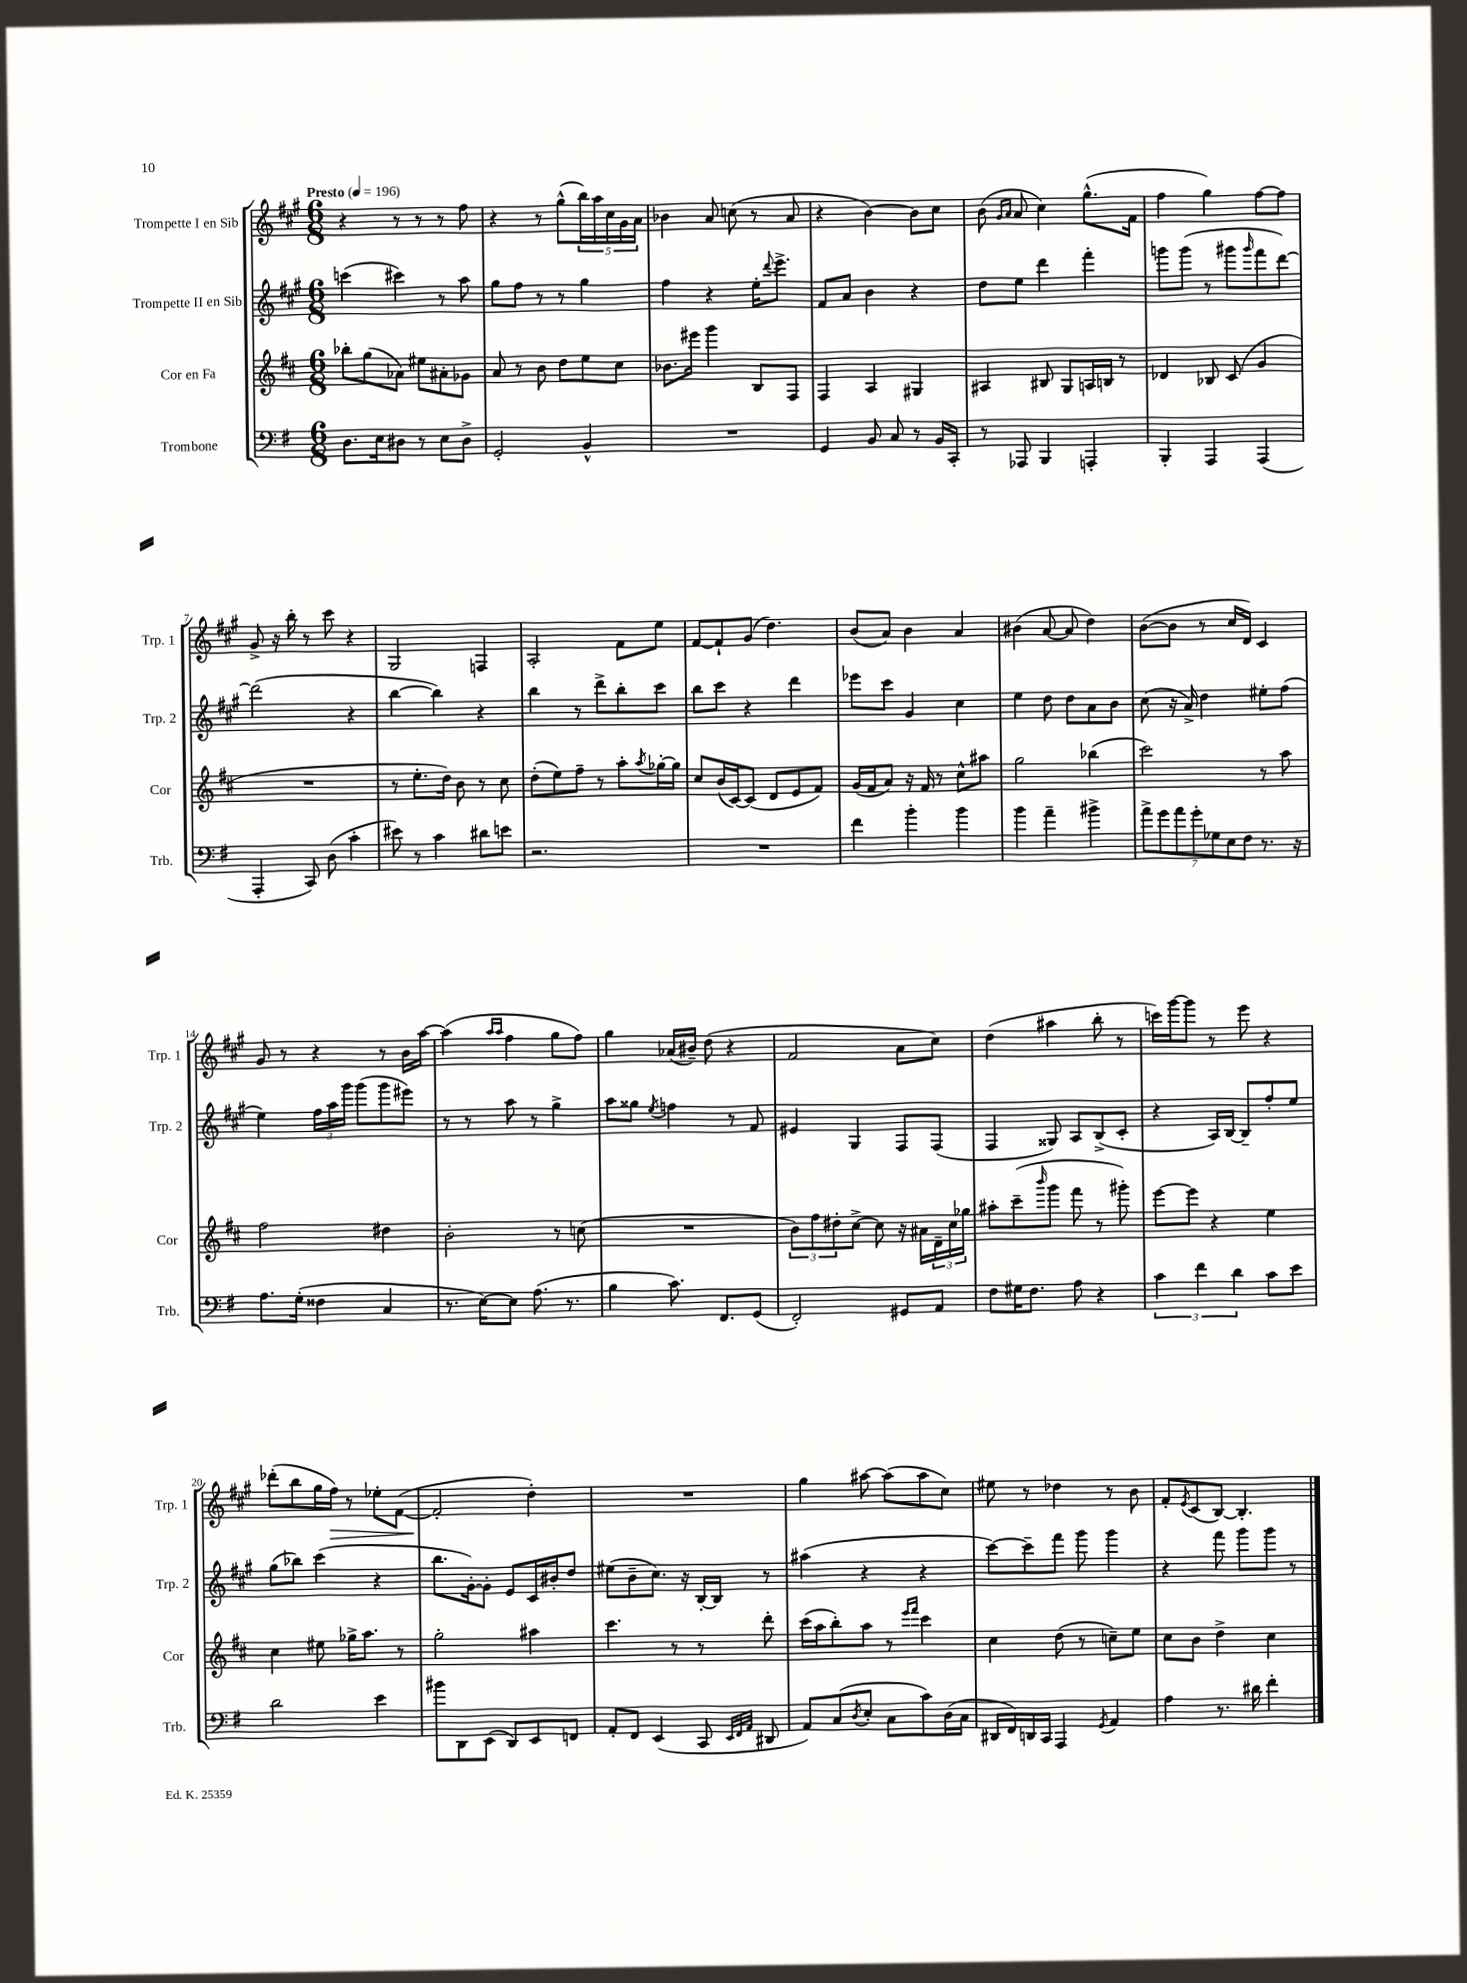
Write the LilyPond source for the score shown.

<<
\new StaffGroup <<
\new Staff = "s0" \with { instrumentName = "Trompette I en Sib" shortInstrumentName = "Trp. 1" } {
    \clef treble \key a \major \numericTimeSignature \time 6/8 \tempo "Presto" 4 = 196
    r4 r8 r8 r8 fis''8 |
    r4 r8 gis''8-^( \tuplet 5/4 { b''16) a''16 cis''16 gis'16 a'16 } |
    bes'4 a'8 c''8( r8 a'8 |
    r4 b'4~) b'8 cis''8 |
    b'8( \grace { gis'16 a'16 } a'8 cis''4) gis''8.-^( fis'16 |
    fis''4 gis''4) fis''8~ fis''8 |
    gis'8-> r16 b''16-. r8 cis'''8 r4 |
    gis2 f4 |
    a2-. fis'8 e''8 |
    fis'8~ fis'8-! gis'8( d''4.) |
    b'8( a'8) b'4 a'4 |
    bis'4( a'8~ a'8 d''4) |
    b'8~( b'8 r8 cis''16 d'16) cis'4 |
    gis'8 r8 r4 r8 b'16 a''16~ |
    a''4( \grace { a''16 a''16 } fis''4 gis''8 fis''8) |
    gis''4 aes'16( bis'16--) d''8( r4 |
    fis'2 a'8 cis''8) |
    d''4( ais''4 b''8-. r8 |
    c'''16) gis'''16~ gis'''8 r8 e'''8 r4 |
    des'''8-.( b''8 gis''16 fis''16\>) r8 ees''8-. fis'8~( |
    fis'2-.\! d''4-.) |
    R2. |
    gis''4 ais''8~ ais''8( ais''8 cis''8) |
    eis''8 r8 des''4 r8 b'8 |
    fis'8-. \acciaccatura { e'8 } cis'8( b8~) b4.-. \bar "|." |
}
\new Staff = "s1" \with { instrumentName = "Trompette II en Sib" shortInstrumentName = "Trp. 2" } {
    \clef treble \key a \major \numericTimeSignature \time 6/8
    c'''4( cis'''4) r8 a''8 |
    gis''8 fis''8 r8 r8 gis''4 |
    fis''4 r4 e''16-. \appoggiatura { d'''8 } e'''8.-> |
    fis'8 a'8 b'4 r4 |
    d''8 e''8 d'''4 fis'''4-. |
    g'''8 g'''8( r8 gis'''8 \grace { gis'''16 } fis'''8 d'''8~) |
    d'''2( r4 |
    b''4~ b''4) r4 |
    b''4 r8 d'''8-> b''8-. cis'''8 |
    b''8 cis'''8 r4 d'''4 |
    ees'''8 cis'''8 gis'4 cis''4 |
    e''4 d''8 d''8 a'8 b'8 |
    cis''8( r16 a'16->) d''4 eis''8-. fis''8( |
    e''4) \tuplet 3/2 { fis''16 a''16 gis'''16 } gis'''8( gis'''8 eis'''8) |
    r8 r8 a''8 r8 gis''4-> |
    a''8 gisis''8 \acciaccatura { e''8 } f''4 r8 fis'8 |
    eis'4 gis4 fis8 fis8( |
    fis4 gisis8) a8 b8->( cis'8-. |
    r4 a16) b16~ b8-- fis''8-. e''8 |
    gis''8( bes''8) cis'''4( r4 |
    b''8. gis'16~-.) gis'8-. e'8 cis'16 bis'16-. d''8 |
    eis''8( b'8-- cis''8.) r16 b16~-. b16 r8 |
    ais''4( r4 r4 |
    cis'''8~) cis'''8-- fis'''8 gis'''8 gis'''4 |
    r4 fis'''8 gis'''8 gis'''8 r8 \bar "|." |
}
\new Staff = "s2" \with { instrumentName = "Cor en Fa" shortInstrumentName = "Cor" } {
    \clef treble \key d \major \numericTimeSignature \time 6/8
    bes''8-. g''8( aes'8) eis''8 ais'8-. ges'8 |
    a'8 r8 b'8 d''8 e''8 cis''8 |
    bes'8. eis'''16 g'''4 b8 fis8 |
    fis4 a4 gis4 |
    ais4 bis8 g8 a16 b16 r8 |
    des'4 bes8 cis'8( g'4 |
    R2. |
    r8 e''8.-. d''16) b'8 r8 cis''8 |
    d''8-.( e''8) fis''8-- r8 a''8-. \acciaccatura { a''8 } ges''16~-. ges''16 |
    cis''8 b'16( cis'16~) cis'8( d'8 e'8 fis'8) |
    g'16( fis'16 a'8) r16 fis'16 r8 cis''8-^ ais''8 |
    g''2 bes''4( |
    cis'''2) r8 a''8 |
    fis''2 dis''4 |
    b'2-. r8 c''8( |
    R2. |
    \tuplet 3/2 { b'8) fis''8 dis''8-. } cis''8~-> cis''8 r16 ais'16 \tuplet 3/2 { d'16-- cis''16 ges''16 } |
    ais''8-. cis'''8--( \grace { b'''16 } g'''8 fis'''8 r8 gis'''8-.) |
    e'''8~ e'''8 r4 e''4 |
    cis''4 eis''8 ges''16-> a''8. r8 |
    g''2-. ais''4 |
    cis'''4. r8 r8 d'''8-. |
    cis'''16( a''16 b''8-.) a''8 r8 \grace { e'''16 fis'''16 } cis'''4 |
    cis''4 d''8( r8 c''8--) e''8 |
    cis''8 b'8 d''4-> cis''4 \bar "|." |
}
\new Staff = "s3" \with { instrumentName = "Trombone" shortInstrumentName = "Trb." } {
    \clef bass \key g \major \numericTimeSignature \time 6/8
    d8. e16 dis8 r8 e8 dis8-> |
    g,2-. b,4-^ |
    R2. |
    g,4 b,8 c8 r8 b,16 c,16-. |
    r8 aes,,8 b,,4 a,,4-. |
    b,,4-. a,,4 a,,4( |
    a,,4-. c,8) d8( c'4-. |
    eis'8) r8 c'4 dis'8 e'8 |
    r2. |
    R2. |
    fis'4 b'4-. b'4 |
    b'4 a'4-- bis'4-> |
    \tuplet 7/4 { a'8-> g'8 a'8 g'8-. ges8 e8 fis8 } r8. r16 |
    a8. g16-.( fisis4 c4 |
    r8. e16~) e8 a8.( r8. |
    b4 c'8.) fis,8. g,8( |
    fis,2-.) gis,8 a,8 |
    fis8 gis16 fis8. a8 r4 |
    \tuplet 3/2 { c'4 fis'4 d'4 } c'8 e'8 |
    d'2 e'4 |
    bis'8 d,8 e,8( d,8) e,8 f,8 |
    a,8-. fis,8 e,4( c,8 \grace { e,32 fis,32 a,32 } dis,8 |
    a,8) c8( \acciaccatura { d8 } e8-. c8 c'8) d16( c16 |
    dis,16 fis,16) d,16 c,16 a,,4 \acciaccatura { g,8 } a,4 |
    a4 r8. dis'16 fis'4-. \bar "|." |
}
>>
>>
